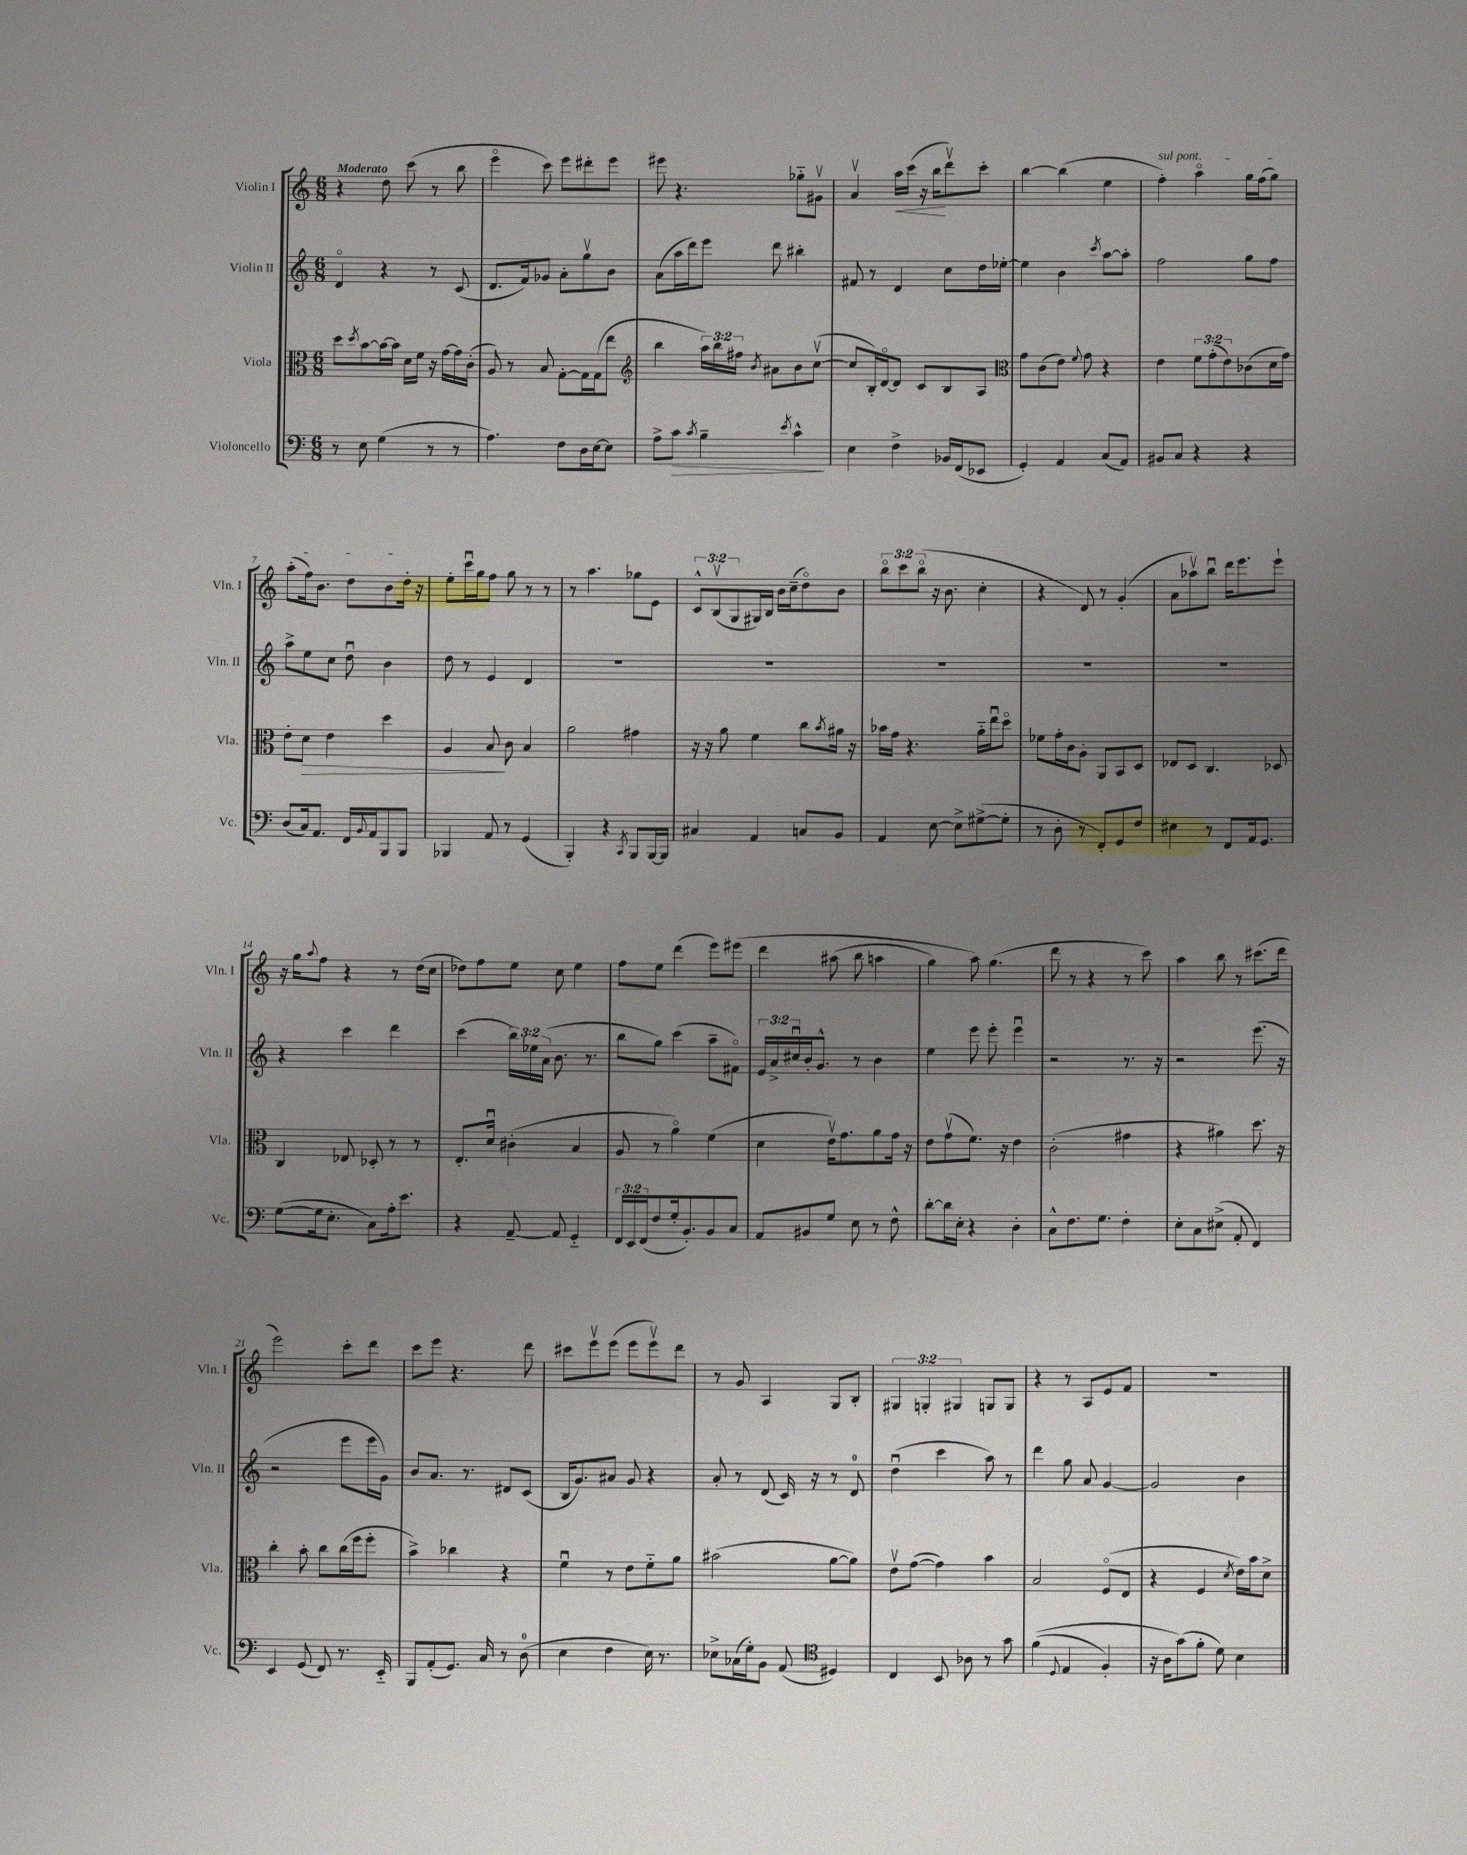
<<
\new StaffGroup <<
\new Staff = "s0" \with { instrumentName = "Violin I" shortInstrumentName = "Vln. I" } {
    \clef treble \key c \major \numericTimeSignature \time 6/8 \override Staff.TupletNumber.text = #tuplet-number::calc-fraction-text \tempo "Moderato"
    r4 d''8 c'''8( r8 b''8 |
    e'''4\flageolet c'''8) e'''8 dis'''8-. e'''8 |
    eis'''8 r4. ges''8-_ gis'8\upbow |
    a'4\upbow a''16\< c'''16( r16 b''16\! d'''8\upbow) c'''8-. |
    b''4~ b''4( e''4 |
    \once \override TextSpanner.bound-details.left.text = \markup { \italic "sul pont." } f''4-.\startTextSpan) a''4\flageolet g''16 f''16( g''8) |
    a''8-.( f''16) b'8. d''8 b'8 d''16-.\stopTextSpan r16 |
    e''8-. c'''16\downbow g''16 f''8 g''8 r8 r8 |
    r8 a''4. ges''8 e'8 |
    \tuplet 3/2 { c'8-^ b8\upbow( g8 } gis16) b16 b'16 c''16--( d''8\flageolet) b'8 |
    \tuplet 3/2 { b''8\flageolet c'''8 b''8\flageolet( } r16 b'8. c''4-. |
    r4 d'8) r8 g'4-.( |
    a'8 aes''8\upbow) b''8\downbow d'''16 e'''8. e'''8-! |
    r16 g''16 \appoggiatura { a''8 } f''8 r4 r8 d''16( c''16 |
    des''8) f''8 e''8 c''8 e''4 |
    f''8 e''8 d'''4( e'''8) eis'''8\( |
    d'''4 ais''8( b''8 a''4 |
    g''4) a''8\) g''4.( |
    d'''8 r8 r4 r8 c'''8) |
    a''4 b''8 r8 cis'''8.( d'''16 |
    e'''2) c'''8-. d'''8 |
    c'''8 e'''8 r4. d'''8 |
    cis'''8 e'''8\upbow e'''8( e'''8 e'''8\upbow) d'''8 |
    r8 g'8 a4 g8 b8-. |
    \tuplet 3/2 { gis4 g4-. gis4 } g8 g8 |
    r4 r8 a8 e'8 f'8 |
    R2. \bar "|." |
}
\new Staff = "s1" \with { instrumentName = "Violin II" shortInstrumentName = "Vln. II" } {
    \clef treble \key c \major \numericTimeSignature \time 6/8 \override Staff.TupletNumber.text = #tuplet-number::calc-fraction-text
    d'4\flageolet r4 r8 c'8( |
    d'8. f'16) ges'8 a'8-. g''8\upbow b'8 |
    a'8( a''16 d'''16) e'''8 d'''8 bis''4-. |
    fis'8 r8 d'4 c''8 d''16 ees''16~-. |
    ees''4 b'4 \acciaccatura { c'''8 } a''8~ a''8-. |
    f''2 g''8 f''8 |
    a''8-> e''8 c''8 d''8\downbow b'4 |
    d''8 r8 e'4 d'4 |
    r2. |
    R2. |
    R2. |
    R2. |
    R2. |
    r4 c'''4 d'''4 |
    c'''4( \tuplet 3/2 { b''16) ees''16 a'16( } b'8. r8. |
    b''8 g''8) c'''4( a''8-- fis'8\flageolet) |
    \tuplet 3/2 { e'16 a'16-> cis''16\downbow } b'16-. g'8.-^ r8 b'4 |
    e''4 e'''8 e'''8-. e'''4\downbow |
    r2 r8. r16 |
    r2 e'''8.( r16 |
    r2 e'''8 e'''16 g'16) |
    b'8 a'8. r8. dis'8 c'8( |
    b16 g'8.) ais'8 g'8 r4 |
    a'8-. r8 d'8( c'16) r16 r8 d'8-0 |
    d''4\downbow( c'''4 a''8) r8 |
    d'''4 g''8 a'8 g'4~ |
    g'2 b'4 \bar "|." |
}
\new Staff = "s2" \with { instrumentName = "Viola" shortInstrumentName = "Vla." } {
    \clef alto \key c \major \numericTimeSignature \time 6/8 \override Staff.TupletNumber.text = #tuplet-number::calc-fraction-text
    d''8 \acciaccatura { d''8 } b'8~ b'16~ b'16 d'16 f'16 r16 g'16~ g'16 c'16-.( |
    a8) r8 b8 g8~-. g16 g16( e''8 |
    \clef treble b''4 \tuplet 3/2 { a''16) b''16 fis''16 } \acciaccatura { b'8 } ais'8 b'8 c''8~\upbow( |
    c''8 b16-.) d'16~\flageolet d'8 c'8 b8 a8 |
    \clef alto g'8 c'8( e'8) \appoggiatura { f'8 } g'8 r4 |
    e'4 \tuplet 3/2 { f'8 g'8-.( e'8) } ces'8( d'16 g'16) |
    e'8-. d'8\> e'4 d''4 |
    a4 b8\! c'8 b4 |
    a'2 gis'4 |
    r16 r16 a'8 f'4 c''8 \acciaccatura { b'8 } ais'16 r16 |
    bes'16 g'16 r4. a'16-_ e''16\downbow d''8\flageolet |
    fes'8 g'16-. c'16 a8-. a,8 b,8 d8 |
    ees8 d8 c4. des8 |
    c4 ees8 des8-. r8 r8 |
    e8.-. d'16\downbow cis'4-.( b4 |
    a8 r8 a'4\flageolet) f'4( |
    d'4 e'16\upbow) g'8. a'8 g'16 r16 |
    e'8 g'8\upbow( f'8.) r16 e'4 |
    c'2-.( gis'4 |
    r4 ais'4) d''8. r16 |
    c''4-. b'8-. c''8 c''16( f''16 f''8-. |
    b'4->) ces''4 r4 |
    f'4\downbow r8 e'8 f'8-_ a'8 |
    bis'2( a'8~ a'8) |
    e'8\upbow g'8~( g'4) b'4 |
    b2 f8\flageolet( e8 |
    r4 f4 \acciaccatura { d'8 } e'16) b'16 d'8-> \bar "|." |
}
\new Staff = "s3" \with { instrumentName = "Violoncello" shortInstrumentName = "Vc." } {
    \clef bass \key c \major \numericTimeSignature \time 6/8 \override Staff.TupletNumber.text = #tuplet-number::calc-fraction-text
    r8 e8 g4( r8 r8 |
    a4.) f8 d16 e16~ e8 |
    a8-> c'8\> \acciaccatura { c'8 } b4-- \acciaccatura { e'8 } c'4-^\! |
    e4 f4-> bes,16 f,16( ees,8 |
    g,4-.) a,4 c8( a,8) |
    bis,8 c8 r4 r4 |
    d8( c16) a,8. f,16 \appoggiatura { b,8 } a,16 b,,8 b,,8 |
    bes,,4 a,8 r8 g,4( |
    b,,4-.) r4 \acciaccatura { c,8 } b,,8 b,,16~ b,,16 |
    cis4 a,4 c8 b,8 |
    a,4 e8~ e8-> gis8~->( gis8-. |
    r8 d8-. r8 f,8-.) g,8 f8 |
    eis4 r8 f,8 a,16 g,8. |
    g8~( g16 e8.-. c8) a16-. e'8. |
    r4 a,8~-- a,8 g,4-_ |
    \tuplet 3/2 { f,16 e,16 f,16( } f8 g16-. b,8.-.) b,8 c8 |
    a,8 bis,8 g8 e8 r8 f8-^ |
    d'8~-. d'16 e16-. r4 d4-. |
    c8-^ f8. g8. f4-. |
    e8-. c8 eis8->( a,8-. f,4) |
    e,4 g,8( f,8) r8. e,16-_ |
    b,,8 a,8-.( g,8.) c16 r8 d8-0( |
    e4 f4 e16) r8. |
    ees8-> ces16( g16-.) b,8 a,8( \clef tenor dis4) |
    c4 b,8 aes8 r8 g'8 |
    f'4(\( \appoggiatura { d8 } e4 f4-.) |
    r16 a16 g'8(\) f'8-. d'8) b4 \bar "|." |
}
>>
>>
